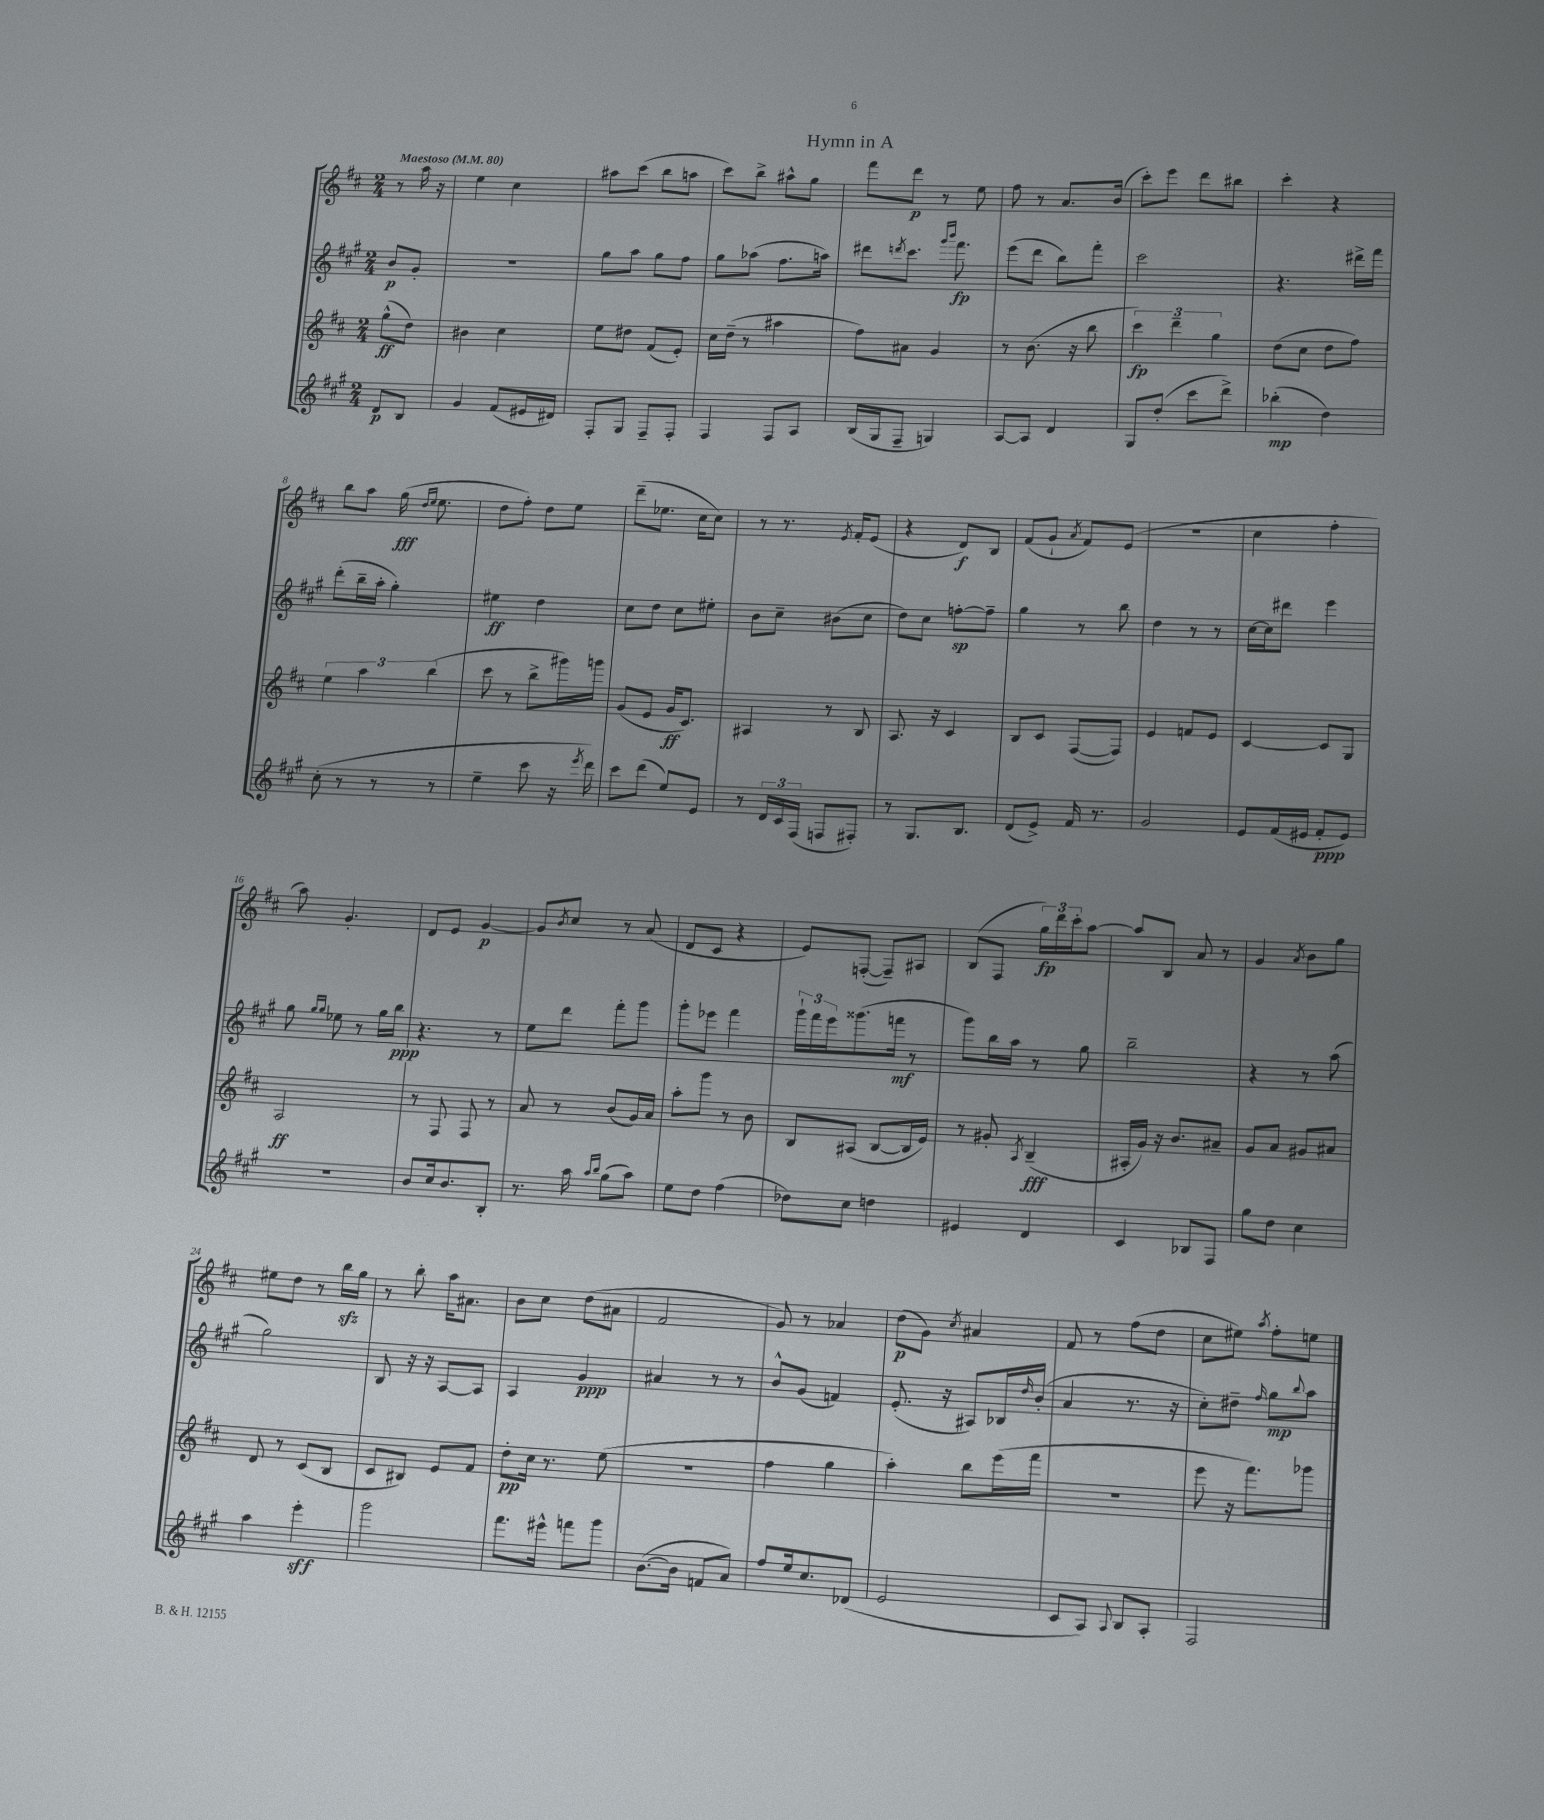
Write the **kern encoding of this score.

**kern	**dynam	**kern	**dynam	**kern	**dynam	**kern	**dynam
*part4	*part4	*part3	*part3	*part2	*part2	*part1	*part1
*staff4	*staff4	*staff3	*staff3	*staff2	*staff2	*staff1	*staff1
*clefG2	*	*clefG2	*	*clefG2	*	*clefG2	*
*k[f#c#g#]	*	*k[f#c#]	*	*k[f#c#g#]	*	*k[f#c#]	*
*M2/4	*	*M2/4	*	*M2/4	*	*M2/4	*
*MM80	*	*MM80	*	*MM80	*	*MM80	*
=	=	=	=	=	=	=	=
!	!	!	!	!	!	!LO:TX:a:B:t=Maestoso	!
8d/L	p	(8gg^^\L	ff	8b/L	p	8r	.
8B/J	.	8dd\J)	.	8g#'/J	.	16aa\	.
.	.	.	.	.	.	16r	.
=1	=1	=1	=1	=1	=1	=1	=1
4g#/	.	4b#X\	.	2r	.	4ee\	.
(8f#/L	.	4cc#\	.	.	.	4cc#\	.
16e#X/L	.	.	.	.	.	.	.
16d#X/JJ)	.	.	.	.	.	.	.
=2	=2	=2	=2	=2	=2	=2	=2
8F#'/L	.	8ee\L	.	8gg#\L	.	8aa#X\L	.
8G#/J	.	8dd#X\J	.	8aa\J	.	(8ccc#\J	.
8F#~/L	.	(8f#/L	.	8gg#\L	.	8bb\L	.
8F#'/J	.	8e'/J)	.	8ff#\J	.	8aan\J	.
=3	=3	=3	=3	=3	=3	=3	=3
4F#/	.	16cc#\LL	.	8gg#\L	.	8ccc#\L)	.
.	.	(16dd~\JJ	.	.	.	.	.
.	.	8r	.	(8aa-X\J	.	8bb^\J	.
8F#/L	.	4aa#X\	.	8.ff#\L	.	8aa#X^^\L	.
8A/J	.	.	.	.	.	8gg\J	.
.	.	.	.	16aan\Jk)	.	.	.
=4	=4	=4	=4	=4	=4	=4	=4
(16B/LL	.	8ff#\L)	.	8ddd#X\L	.	8fff#\L	.
16G#/J	.	.	.	.	.	.	.
.	.	.	.	8qdddn/	.	.	.
8F#~/J	.	8a#X\J	.	8.ccc#\J	.	8ddd\J	p
4Gn/)	.	4g/	.	.	.	8r	.
.	.	.	.	16qqggg#/LL	.	.	.
.	.	.	.	16qqbbb/JJ	.	.	.
.	.	.	.	8.fff#\	fp	.	.
.	.	.	.	.	.	8ee\	.
=5	=5	=5	=5	=5	=5	=5	=5
[8A/L	.	8r	.	(8eee\L	.	8ff#\	.
8A/J]	.	(8.b\	.	8ddd\J	.	8r	.
4d/	.	.	.	8bb\L)	.	8.a/L	.
.	.	16r	.	.	.	.	.
.	.	8bb\	.	8fff#'\J	.	.	.
.	.	.	.	.	.	(16b/Jk	.
=6	=6	=6	=6	=6	=6	=6	=6
8G#/L	.	6ccc#\)	fp	2ccc#\	.	8ccc#'\L)	.
(8dd'/J	.	.	.	.	.	8eee\J	.
.	.	6ddd~\	.	.	.	.	.
8ccc#\L	.	.	.	.	.	8ddd\L	.
.	.	6gg\	.	.	.	.	.
8ddd^\J)	.	.	.	.	.	8bb#X\J	.
=7	=7	=7	=7	=7	=7	=7	=7
(4bb-X'\	mp	(8dd\L	.	4.r	.	4ccc#'\	.
.	.	8cc#\J	.	.	.	.	.
4dd\)	.	8dd\L	.	.	.	4r	.
.	.	8ff#\J)	.	16ddd#X^\LL	.	.	.
.	.	.	.	16fff#\JJ	.	.	.
!!LO:LB:g=z
=8	=8	=8	=8	=8	=8	=8	=8
(8cc#'\	.	6ee\	.	(8ddd'\L	.	8bb\L	.
8r	.	.	.	16bb~\L	.	8aa\J	.
.	.	6aa\	.	.	.	.	.
.	.	.	.	16aa'\JJ	.	.	.
8r	.	.	.	4gg#'\)	.	(16gg\	fff
.	.	.	.	.	.	16qqdd/LL	.
.	.	.	.	.	.	16qqee/JJ	.
.	.	.	.	.	.	8.ee\	.
.	.	(6bb\	.	.	.	.	.
8r	.	.	.	.	.	.	.
=9	=9	=9	=9	=9	=9	=9	=9
4ee~\	.	8ccc#\	.	4ee#X\	ff	8dd\L	.
.	.	8r	.	.	.	8ff#'\J)	.
8ccc#\	.	8bb^\L	.	4dd\	.	8dd\L	.
16r	.	16ggg#X\L)	.	.	.	8ee\J	.
8qeee/	.	.	.	.	.	.	.
16ddd\)	.	16gggn\JJ	.	.	.	.	.
=10	=10	=10	=10	=10	=10	=10	=10
8ccc#\L	.	(8g/L	.	8cc#\L	.	(8ddd~\L	.
(8ddd\J	.	8e/J	.	8dd\J	.	8.ee-X\J	.
8ee/L)	.	16g/KL	ff	8cc#\L	.	.	.
.	.	8.c#/J)	.	.	.	16cc#\KL	.
8e/J	.	.	.	8ee#X'\J	.	8cc#\J)	.
=11	=11	=11	=11	=11	=11	=11	=11
8r	.	4A#X/	.	8b\L	.	8r	.
24d/LL	.	.	.	8cc#~\J	.	8.r	.
24c#/	.	.	.	.	.	.	.
(24F#/JJ	.	.	.	.	.	.	.
8Fn/L	.	8r	.	(8b#X\L	.	.	.
.	.	.	.	.	.	8qe/	.
.	.	.	.	.	.	16f#'/KL	.
8F#X'/J)	.	8B/	.	8cc#\J	.	(8e/J	.
=12	=12	=12	=12	=12	=12	=12	=12
8r	.	8.A/	.	8dd\L)	.	4r	.
8.G#/L	.	.	.	8cc#\J	.	.	.
.	.	16r	.	.	.	.	.
.	.	4c#/	.	[8ffn'\L	sp	8d/L)	f
8.B/J	.	.	.	.	.	.	.
.	.	.	.	8ff~\J]	.	8B/J	.
=13	=13	=13	=13	=13	=13	=13	=13
(8d/L	.	8B/L	.	4gg#\	.	(8f#/L	.
8e^/J)	.	8c#/J	.	.	.	8g`/J	.
.	.	.	.	.	.	8qa/	.
16f#/	.	([8F#/L	.	8r	.	8f#/L)	.
8.r	.	.	.	.	.	.	.
.	.	8F#/J])	.	8bb\	.	(8e/J	.
=14	=14	=14	=14	=14	=14	=14	=14
2g#/	.	4e/	.	4dd\	.	2r	.
.	.	8fn/L	.	8r	.	.	.
.	.	8e/J	.	8r	.	.	.
=15	=15	=15	=15	=15	=15	=15	=15
8e/L	.	[4c#/	.	[16cc#\LL	.	4cc#\	.
.	.	.	.	16cc#\J]	.	.	.
(16f#/L	.	.	.	8ddd#X\J	.	.	.
16e#X/JJ	.	.	.	.	.	.	.
8f#'/L	ppp	8c#/L]	.	4eee\	.	4ff#'\	.
8e#/J)	.	8G/J	.	.	.	.	.
!!LO:LB:g=z
=16	=16	=16	=16	=16	=16	=16	=16
2r	.	2A/	ff	8gg#\	.	8aa\)	.
.	.	.	.	16qqgg#/LL	.	.	.
.	.	.	.	16qqgg#/JJ	.	.	.
.	.	.	.	8ee-X\	.	4.g'/	.
.	.	.	.	8r	.	.	.
.	.	.	.	16gg#\LL	.	.	.
.	.	.	.	16bb\JJ	ppp	.	.
=17	=17	=17	=17	=17	=17	=17	=17
8b/L	.	8r	.	4.r	.	8d/L	.
16cc#/k	.	8F#/	.	.	.	8e/J	.
8.b/	.	.	.	.	.	.	.
.	.	8F#/	.	.	.	[4g/	p
8B'/J	.	8r	.	8r	.	.	.
=18	=18	=18	=18	=18	=18	=18	=18
8.r	.	8a/	.	8ee\L	.	8g/L]	.
.	.	.	.	.	.	8qb/	.
.	.	8r	.	8ddd\J	.	8cc#/J	.
16aa\	.	.	.	.	.	.	.
16qqaa/LL	.	.	.	.	.	.	.
16qqbb/JJ	.	.	.	.	.	.	.
(8gg#\L	.	(8b/L	.	8fff#'\L	.	8r	.
8aa\J)	.	16g/L)	.	8ggg#\J	.	(8a/	.
.	.	16a/JJ	.	.	.	.	.
=19	=19	=19	=19	=19	=19	=19	=19
8ee\L	.	8aa'\L	.	8ggg#'\L	.	8d/L	.
8dd\J	.	8ggg\J	.	8eee-X\J	.	8c#/J	.
(4ff#\	.	8r	.	4fff#\	.	4r	.
.	.	8b\	.	.	.	.	.
=20	=20	=20	=20	=20	=20	=20	=20
8dd-X\L)	.	8B/L	.	24ggg#`\LL	.	8e/L)	.
.	.	.	.	24fff#\	.	.	.
.	.	.	.	24eee\J	.	.	.
8cc#\J	.	(8A#X/J	.	(8.ggg##X\	.	([8Fn'/J	.
4ddn\	.	[8B/L	.	.	.	8F~/L])	.
.	.	.	.	16fffn\Jk	mf	.	.
.	.	16B/L]	.	8r	.	8A#X/J	.
.	.	16e/JJ)	.	.	.	.	.
=21	=21	=21	=21	=21	=21	=21	=21
4e#X/	.	8r	.	8ggg#\L)	.	(8B/L	.
.	.	8g#X'/	.	16bb\L	.	8F#/J	.
.	.	.	.	16aa\JJ	.	.	.
.	.	8qA/	.	.	.	.	.
4d/	.	(4B~/	fff	8r	.	24gg\LL)	fp
.	.	.	.	.	.	24ddd\	.
.	.	.	.	.	.	24ccc#'\J	.
.	.	.	.	8gg#\	.	[8aa\J	.
=22	=22	=22	=22	=22	=22	=22	=22
4c#/	.	16A#X'/LL	.	2bb~\	.	8aa/L]	.
.	.	16g/JJ)	.	.	.	.	.
.	.	16r	.	.	.	8B/J	.
.	.	8.b/L	.	.	.	.	.
8B-X/L	.	.	.	.	.	8a/	.
8F#/J	.	8a#X~/J	.	.	.	8r	.
=23	=23	=23	=23	=23	=23	=23	=23
8gg#\L	.	8g/L	.	4r	.	4g/	.
8dd\J	.	8a/J	.	.	.	.	.
.	.	.	.	.	.	8qa/	.
4cc#\	.	8g#X/L	.	8r	.	8b\L	.
.	.	8a#X/J	.	(8aa\	.	8gg\J	.
!!LO:LB:g=z
=24	=24	=24	=24	=24	=24	=24	=24
4aa\	.	8d/	.	2gg#\)	.	8ee#X\L	.
.	.	8r	.	.	.	8dd\J	.
4eee'\	sff	(8c#/L	.	.	.	8r	.
.	.	8B/J	.	.	.	16bbzz\LL	.
.	.	.	.	.	.	16gg\JJ	.
=25	=25	=25	=25	=25	=25	=25	=25
2ggg#\	.	8c#/L	.	8B/	.	8r	.
.	.	8B#X/J)	.	16r	.	8bb'\	.
.	.	.	.	16r	.	.	.
.	.	8e/L	.	[8A/L	.	16aa\KL	.
.	.	.	.	.	.	8.a#X\J	.
.	.	8f#/J	.	8A/J]	.	.	.
=26	=26	=26	=26	=26	=26	=26	=26
8.fff#\L	.	8dd'\L	pp	4A/	.	8b\L	.
.	.	16cc#\Jk	.	.	.	8cc#\J	.
16eee#X^^\Jk	.	8.r	.	.	.	.	.
8fffn\L	.	.	.	4g#/	ppp	(8dd\L	.
8ggg#\J	.	(8ee\	.	.	.	8a#X\J	.
=27	=27	=27	=27	=27	=27	=27	=27
([8.b\L	.	2r	.	4a#X/	.	2f#/	.
16b\Jk]	.	.	.	.	.	.	.
8fn/L	.	.	.	8r	.	.	.
8a/J)	.	.	.	8r	.	.	.
=28	=28	=28	=28	=28	=28	=28	=28
8ff#/L	.	4ff#\	.	8b^^/L	.	8g/)	.
16ee/k	.	.	.	(8g#/J	.	8r	.
8.cc#/	.	.	.	.	.	.	.
.	.	4gg\	.	4fn/)	.	4a-X/	.
(8d-X/J	.	.	.	.	.	.	.
=29	=29	=29	=29	=29	=29	=29	=29
2e/	.	4aa'\)	.	(8.e'/	.	(8dd\L	p
.	.	.	.	.	.	8g\J)	.
.	.	.	.	16r	.	.	.
.	.	.	.	.	.	8qcc#/	.
.	.	8bb\L	.	8A#X/L)	.	4a#X/	.
.	.	(16eee\L	.	16B-X/L	.	.	.
.	.	.	.	16qqdd/	.	.	.
.	.	16fff#\JJ	.	(16b'/JJ	.	.	.
=30	=30	=30	=30	=30	=30	=30	=30
8c#/L	.	2r	.	4a/	.	8f#/	.
8A/J)	.	.	.	.	.	8r	.
8qqA/	.	.	.	.	.	.	.
8B/L	.	.	.	8.r	.	(8ff#\L	.
8A'/J	.	.	.	.	.	8dd\J	.
.	.	.	.	16r	.	.	.
=31	=31	=31	=31	=31	=31	=31	=31
2F#/	.	8eee\	.	8cc#'\L)	.	8cc#\L	.
.	.	16r	.	8dd#X~\J	.	8ee#X\J)	.
.	.	8.fff#\L)	.	.	.	.	.
.	.	.	.	16qqff#/	.	8qaa/	.
.	.	.	.	8gg#\L	mp	8ff#'\L	.
.	.	.	.	8qqbb/	.	.	.
.	.	8ggg-X\J	.	8aa\J	.	8een\J	.
==	==	==	==	==	==	==	==
*-	*-	*-	*-	*-	*-	*-	*-
